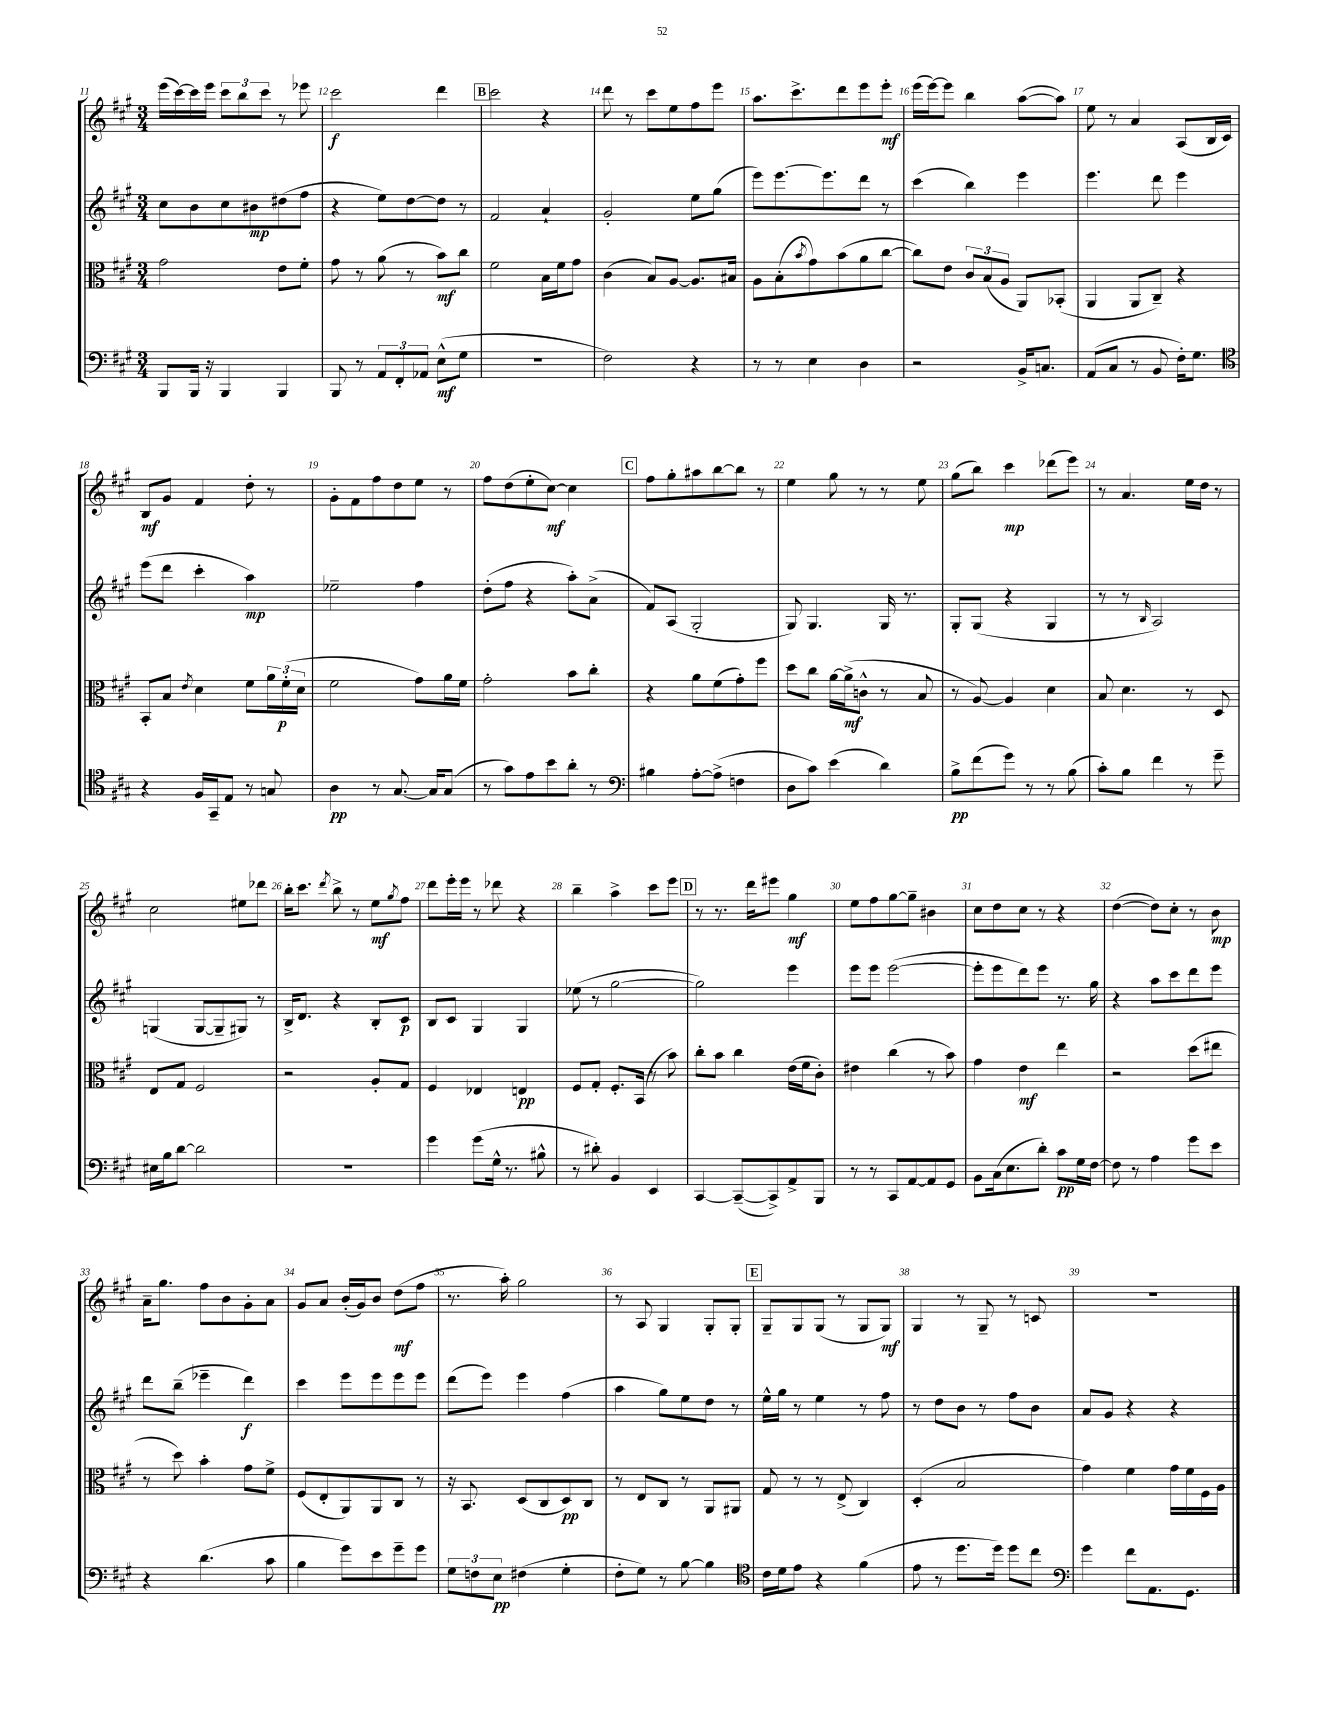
<<
\new StaffGroup <<
\new Staff = "s0" {
    \clef treble \key a \major \numericTimeSignature \time 3/4
    e'''16( cis'''16~) cis'''16 e'''16 \tuplet 3/2 { cis'''8 b''8 cis'''8 } r8 ees'''8 |
    cis'''2\f d'''4 |
    \mark \markup { \box "B" } cis'''2 r4 |
    d'''8 r8 cis'''8 e''8 fis''8 e'''8 |
    a''8. cis'''8.-> d'''8 e'''8 e'''8-.\mf |
    e'''16( e'''16~) e'''8 b''4 a''8~( a''8) |
    e''8 r8 a'4 a8( b16 cis'16) |
    b8\mf gis'8 fis'4 d''8-. r8 |
    gis'8-. fis'8 fis''8 d''8 e''8 r8 |
    fis''8 d''8( e''8-. cis''8~\mf) cis''4 |
    \mark \markup { \box "C" } fis''8 gis''8-. ais''8 b''8~ b''8 r8 |
    e''4 gis''8 r8 r8 e''8 |
    gis''8( b''8) cis'''4\mp des'''8( e'''8) |
    r8 a'4. e''16 d''16 r8 |
    cis''2 eis''8 des'''8 |
    b''16-. cis'''8. \acciaccatura { d'''8 } b''8-> r8 e''8\mf \acciaccatura { gis''8 } fis''8 |
    d'''8 e'''16-. e'''16 r8 des'''8 r4 |
    b''4-- a''4-> cis'''8 e'''8 |
    \mark \markup { \box "D" } r8 r8. d'''16 eis'''8 gis''4\mf |
    e''8 fis''8 gis''8~ gis''8-- bis'4 |
    cis''8 d''8 cis''8 r8 r4 |
    d''4~( d''8) cis''8-. r8 b'8\mp |
    a'16-- gis''8. fis''8 b'8 gis'8-. a'8 |
    gis'8 a'8 b'16-.( gis'16) b'8 d''8\mf( fis''8 |
    r8. a''16-.) gis''2 |
    r8 a8 gis4 gis8-. gis8-. |
    \mark \markup { \box "E" } gis8-- gis8 gis8( r8 gis8 gis8\mf) |
    gis4 r8 gis8-- r8 c'8 |
    R2. \bar "|." |
}
\new Staff = "s1" {
    \clef treble \key a \major \numericTimeSignature \time 3/4
    cis''8 b'8 cis''8 bis'8\mp dis''8( fis''8 |
    r4 e''8) d''8~ d''8 r8 |
    \mark \markup { \box "B" } fis'2 a'4-! |
    gis'2-. e''8 gis''8( |
    e'''8) e'''8.~ e'''8. d'''8 r8 |
    cis'''4( b''4) e'''4 |
    e'''4. d'''8 e'''4 |
    e'''8( d'''8 cis'''4-. a''4\mp) |
    ees''2-- fis''4 |
    d''8-.( fis''8 r4 a''8-.) a'8->( |
    \mark \markup { \box "C" } fis'8) a8( gis2-. |
    gis8) gis4. gis16 r8. |
    gis8-. gis8( r4 gis4 |
    r8 r8 \grace { b16 } a2) |
    g4( g8~ g8-- gis8) r8 |
    b16-> d'8. r4 b8-. cis'8\p |
    b8 cis'8 gis4 gis4 |
    ees''8( r8 gis''2~ |
    \mark \markup { \box "D" } gis''2) e'''4 |
    e'''8 e'''8 e'''2~( |
    e'''8-. e'''8 d'''8) e'''8 r8. gis''16 |
    r4 a''8 cis'''8 d'''8 e'''8 |
    d'''8 b''8--( ees'''4-- d'''4\f) |
    cis'''4 e'''8 e'''8 e'''8 e'''8 |
    d'''8( e'''8) e'''4 fis''4( |
    a''4 gis''8) e''8 d''8 r8 |
    \mark \markup { \box "E" } e''16-^ gis''16 r8 e''4 r8 fis''8 |
    r8 d''8 b'8 r8 fis''8 b'8 |
    a'8 gis'8 r4 r4 \bar "|." |
}
\new Staff = "s2" {
    \clef alto \key a \major \numericTimeSignature \time 3/4
    gis'2 e'8 fis'8-. |
    gis'8 r8 a'8( r8 b'8\mf) cis''8 |
    \mark \markup { \box "B" } fis'2 b16 fis'16 gis'8 |
    cis'4( b8) a8~ a8. bis16 |
    a8 b8-.( \acciaccatura { b'8 } gis'8) b'8( a'8 cis''8~ |
    cis''8) e'8 \tuplet 3/2 { cis'8 b8( a8 } a,8) bes,8-.( |
    a,4 a,8 cis8--) r4 |
    b,8-. b8 \acciaccatura { e'8 } d'4 fis'8 \tuplet 3/2 { a'16 fis'16-.\p( d'16 } |
    fis'2 gis'8) a'16 fis'16 |
    gis'2-. b'8 cis''8-. |
    \mark \markup { \box "C" } r4 a'8 fis'8( gis'8-.) fis''8 |
    d''8 cis''8 a'16~ a'16->\mf( c'8-^ r8 b8 |
    r8 a8~) a4 d'4 |
    b8 d'4. r8 d8 |
    e8 gis8 fis2 |
    r2 a8-. gis8 |
    fis4 ees4 e4\pp |
    fis8 gis8-. fis8.-. b,16( r8 b'8) |
    \mark \markup { \box "D" } cis''8-. b'8 cis''4 e'16( fis'16 cis'8-.) |
    eis'4 cis''4( r8 b'8) |
    gis'4 e'4\mf e''4 |
    r2 d''8( eis''8 |
    r8 d''8) b'4-. gis'8 fis'8-> |
    fis8( e8-. a,8) a,8 cis8 r8 |
    r16 b,8. d8( cis8 d8\pp) cis8 |
    r8 e8 cis8 r8 a,8 ais,8 |
    \mark \markup { \box "E" } gis8 r8 r8 e8->( cis4) |
    d4-.( b2 |
    gis'4) fis'4 gis'16 fis'16 fis16 a16 \bar "|." |
}
\new Staff = "s3" {
    \clef bass \key a \major \numericTimeSignature \time 3/4
    b,,8 b,,16 r16 b,,4 b,,4 |
    b,,8 r8 \tuplet 3/2 { a,8 fis,8-. aes,8 } e8-^\mf( gis8 |
    \mark \markup { \box "B" } R2. |
    fis2) r4 |
    r8 r8 e4 d4 |
    r2 b,16-> c8. |
    a,8( cis8 r8 b,8 fis16-.) gis8. |
    \clef tenor r4 fis16 gis,16-- e8 r8 g8 |
    a4\pp r8 gis8.~ gis16 gis8( |
    r8 gis'8) e'8 b'8 a'8-. r8 |
    \mark \markup { \box "C" } \clef bass bis4 a8~-. a8->( f4 |
    d8 cis'8) e'4( d'4) |
    b8->\pp fis'8( gis'8) r8 r8 b8( |
    cis'8-.) b8 fis'4 r8 gis'8-- |
    eis16 b16 d'8~ d'2 |
    R2. |
    gis'4 gis'8( gis16-^ r8. bis8-^ |
    r8 dis'8-.) b,4 e,4 |
    \mark \markup { \box "D" } cis,4~ cis,8~--( cis,8->) a,8-> b,,8 |
    r8 r8 cis,8 a,8~ a,8 gis,8 |
    b,8 cis16( e8. d'8-.) cis'8\pp gis16 fis16~ |
    fis8 r8 a4 gis'8 e'8 |
    r4 d'4.( cis'8 |
    b4 gis'8) e'8 gis'8-- gis'8 |
    \tuplet 3/2 { gis8 f8 e8\pp } fis4( gis4-. |
    fis8-. gis8) r8 b8~ b4 |
    \mark \markup { \box "E" } \clef tenor cis'16 d'16 e'8 r4 fis'4( |
    e'8 r8 d''8. d''16) d''8 cis''8 |
    \clef bass gis'4 fis'8 a,8. gis,8. \bar "|." |
}
>>
>>
\layout { \context { \Score currentBarNumber = #11 \override BarNumber.break-visibility = ##(#f #t #t) barNumberVisibility = #all-bar-numbers-visible } }
